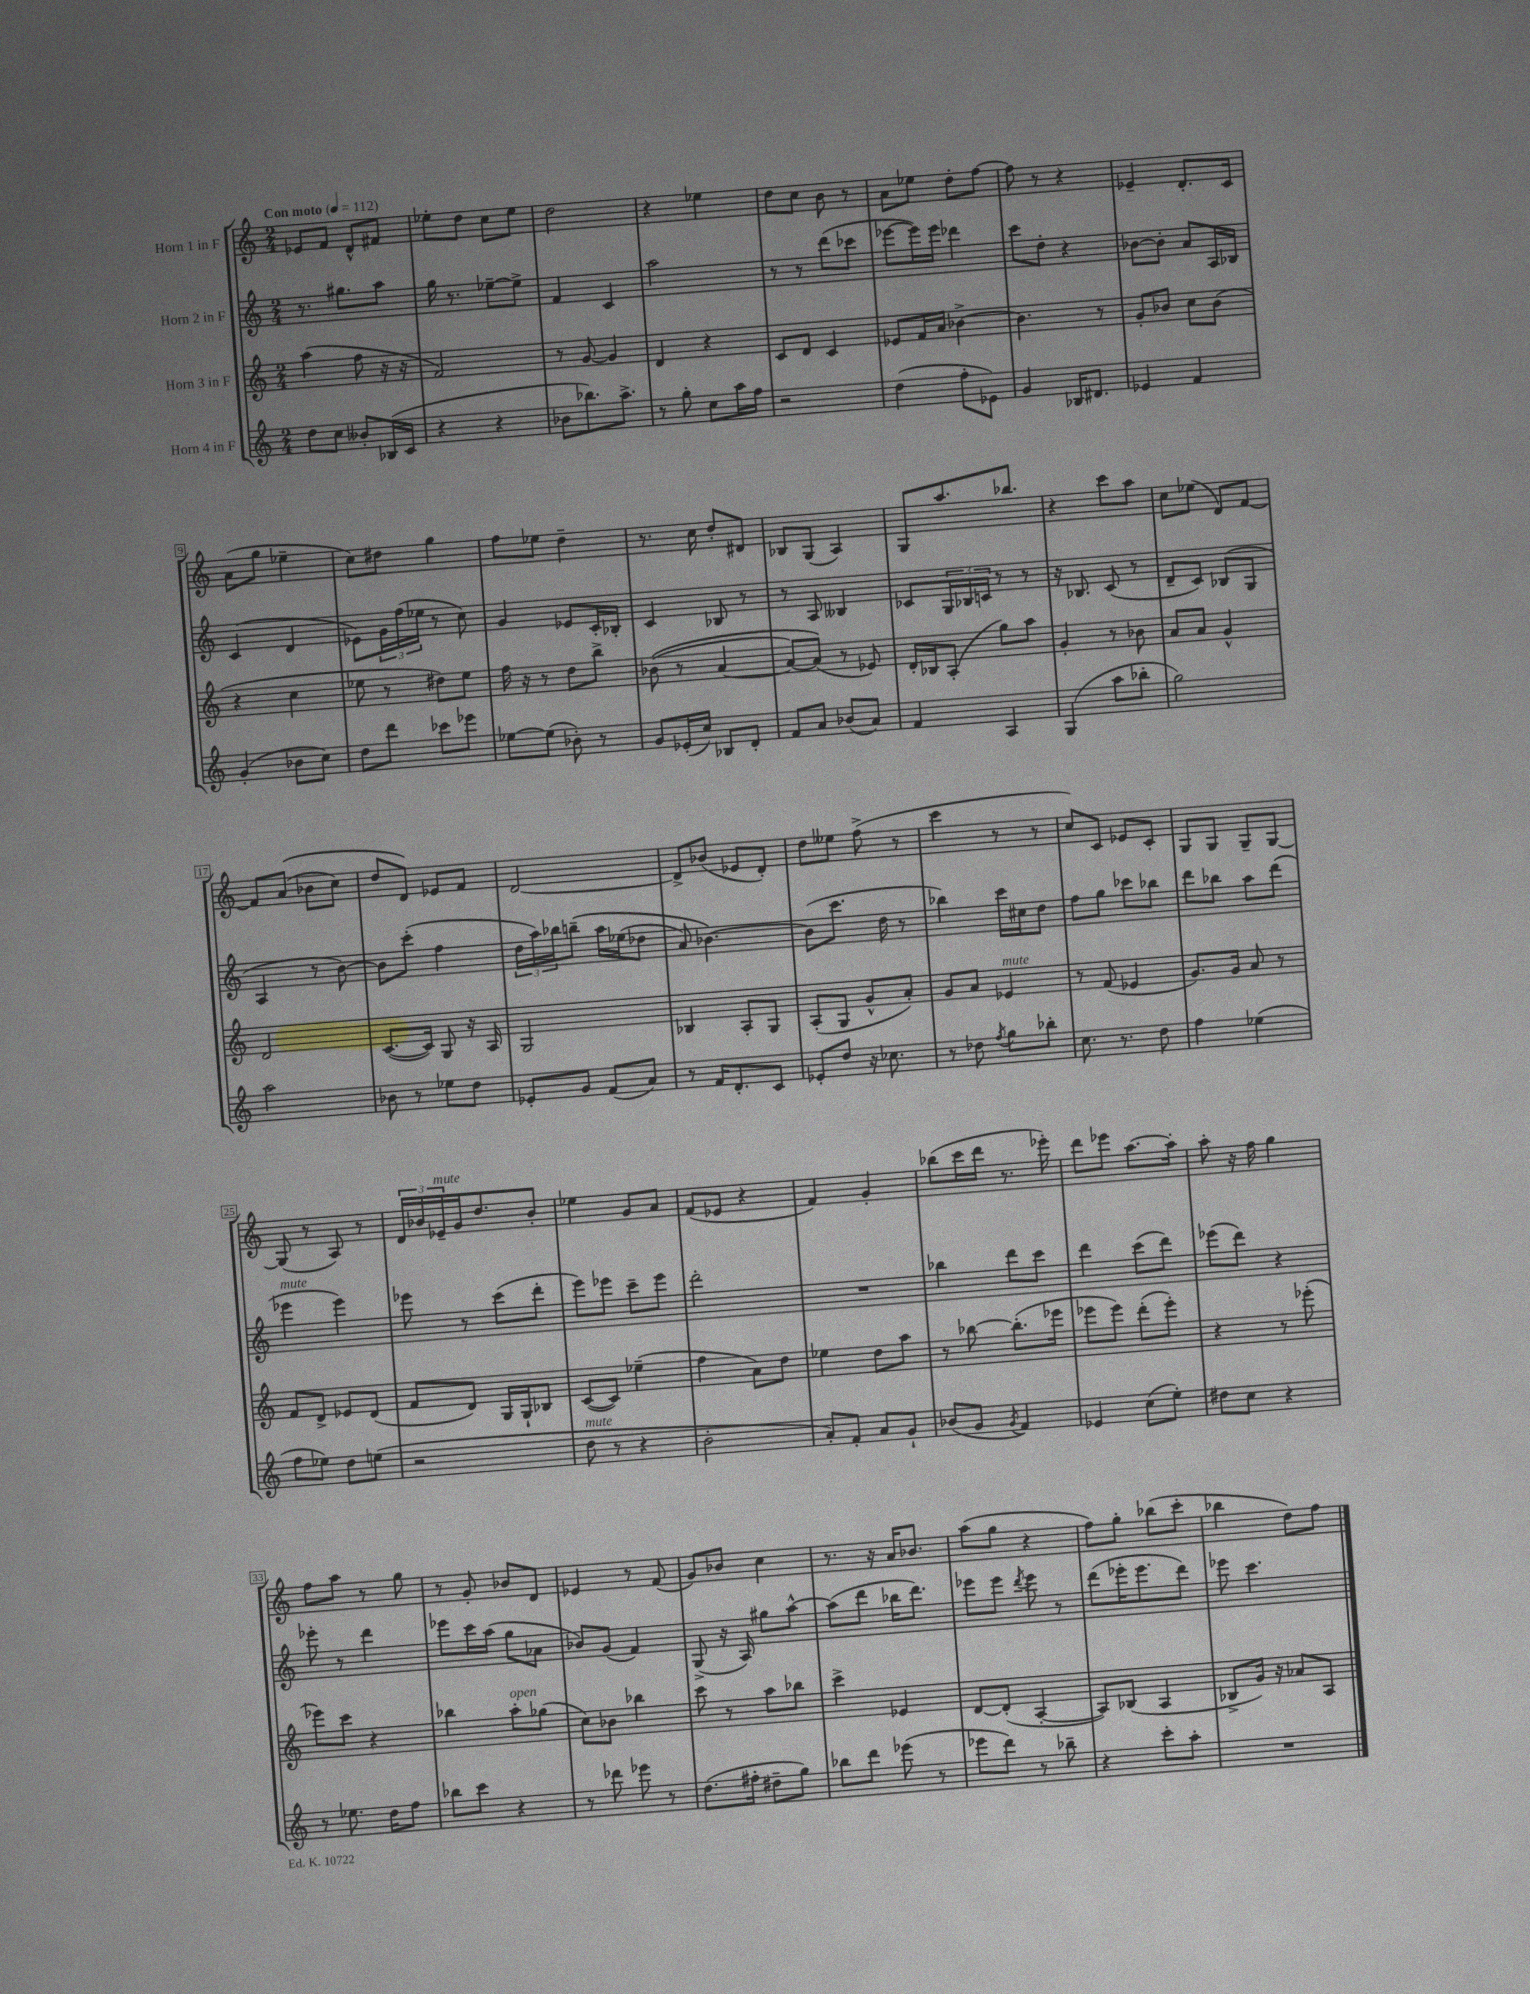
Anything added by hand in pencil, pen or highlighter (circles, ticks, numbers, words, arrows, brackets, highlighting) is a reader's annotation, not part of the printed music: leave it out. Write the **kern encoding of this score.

**kern	**kern	**kern	**kern
*part4	*part3	*part2	*part1
*staff4	*staff3	*staff2	*staff1
*I"Horn 4 in F	*I"Horn 3 in F	*I"Horn 2 in F	*I"Horn 1 in F
*clefG2	*clefG2	*clefG2	*clefG2
*k[]	*k[]	*k[]	*k[]
*M2/4	*M2/4	*M2/4	*M2/4
*MM112	*MM112	*MM112	*MM112
=1	=1	=1	=1
!	!	!	!LO:TX:a:B:t=Con moto
8dd\L	(4aa\	8.r	8e-X/L
8cc\J	.	.	8f/J
.	.	8.gg#X\L	.
8b--X'/L	8ff\	.	8d^^/L
(16B-X/L	16r	8aa\J	8f#X/J
16c/JJ	16r	.	.
=2	=2	=2	=2
4r	2f/)	16gg\	8ee-X'\L
.	.	8.r	.
.	.	.	8dd\J
4r	.	[8ee-X~\L	8cc\L
.	.	8ee-^\J]	8ee-\J
=3	=3	=3	=3
8b-X\L	8r	4f/	2dd\
8.bb-X\)	[8g/	.	.
.	4g/]	4c/	.
8.aa^\J	.	.	.
=4	=4	=4	=4
8r	4d/	2aa\	4r
8gg'\	.	.	.
8cc\L	4r	.	4ee-X\
16aa\L	.	.	.
16ff\JJ	.	.	.
=5	=5	=5	=5
2r	8c/L	8r	8dd\L
.	8d/J	8r	8cc\J
.	4c/	(8ddd\L	8b\
.	.	8ccc-X\J	8r
=6	=6	=6	=6
(4dd\	8e-X/L	[8eee-X\L	8a\L
.	16f/L	16eee-\L])	8ee-X\J
.	16a/JJ	16eee-\JJ	.
8ff'\L	[4b-X^\	4ddd-X\	8dd'\L
8e-X\J)	.	.	[8ff\J
=7	=7	=7	=7
4g/	4.b-\]	8ccc\L	8ff\]
.	.	8dd'\J	8r
16B-X/KL	.	4r	4r
8.d#X/J	.	.	.
.	8r	.	.
=8	=8	=8	=8
4e-X/	8g'/L	[8b-X\L	4e-X~/
.	8b-X/J	8b-'\J]	.
4f/	8cc\L	8a/L	8.d'/L
.	(8b-\J	16A/L	.
.	.	16B-X/JJ	16c/Jk
!!LO:LB:g=z
=9	=9	=9	=9
(4g'/	4r	(4c/	(8a\L
.	.	.	8gg\J
8b-X\L	4cc\	4d/	4ee-X~\
8cc\J)	.	.	.
=10	=10	=10	=10
8dd\L	8ee-X\	8e-X\L)	8cc\L)
8ddd\J	8r	24g\L	8dd#X\J
.	.	(24ff\	.
.	.	24ee-X\JJ	.
8ccc-X\L	8dd#X\L)	8r	4gg\
8eee-X\J	8ee-\J	8cc\)	.
=11	=11	=11	=11
[8ee-X\L	16ff\	4g/	8ff\L
.	16r	.	.
(8ee-\J]	8r	.	8ee-X\J
8b-X'\)	8dd\L	8e-X/L	4dd~\
8r	8bb^\J	16c'/L	.
.	.	16B-X'/JJ	.
=12	=12	=12	=12
8g/L	((8b-X\	4c/	8.r
(16e-X'/L	8r	.	.
16cc/JJ)	.	.	16cc\
8B-X/L	[4a/	8B-X/	8dd'/L
8d'/J	.	8r	8d#X/J
=13	=13	=13	=13
8f/L	8a/L_)	8r	8B-X/L
8a/J	(8a/J])	8A/	(8G/J
(8b-X/L	8r	4B--X/	4A/)
8a/J)	8e-X/)	.	.
=14	=14	=14	=14
4f/	16d'/LL	8c-X/L	8G/L
.	16B-X/J	.	.
.	(8A'/J	24G/L	8.aa/
.	.	24B-X/	.
.	.	24cn/JJ	.
4A/	8gg\L)	8r	.
.	.	.	8.bb-X/J
.	8aa\J	8r	.
=15	=15	=15	=15
(4G/	4g'/	16r	4r
.	.	8.B-X/	.
8aa\L	8r	(8c/	8ccc\L
8bb-X'\J	8b-X\	8r	8aa\J
=16	=16	=16	=16
2gg\)	8a/L	8d~/L	8cc\L
.	8a/J	8c/J)	(8ee-X\J
.	4g^^/	(8B-X/L	8d/L)
.	.	8G/J	[8f/J
!!LO:LB:g=z
=17	=17	=17	=17
2aa\	2d/	4A/	8f/L]
.	.	.	((8a/J
.	.	8r	8b-X\L
.	.	[8b\)	8cc\J)
=18	=18	=18	=18
8b-X\	([8.c/L	8b\L]	8dd/L
8r	.	(8ccc'\J	8d/J)
.	16c/Jk])	.	.
8ee-X\L	8G/	4ff\	8e-X/L
8dd\J	16r	.	8f/J
.	16A/	.	.
=19	=19	=19	=19
8e-X'/L	2G/	24dd\LL	[2d/
.	.	24aa\)	.
.	.	24bb-X\J	.
8g/J	.	(8bbn~\J	.
(8f/L	.	16aa\LL	.
.	.	(16ee-X\J	.
8a/J)	.	8dd-X\J	.
=20	=20	=20	=20
8r	4B-X/	8a/)	8d^/L]
16f/KL	.	[4.b-X\)	(8b-X/J
8.d'/	.	.	.
.	8A'/L	.	8e-X/L
8c/J	8G/J	.	8d'/J)
=21	=21	=21	=21
8e-X'/L	(8A'/L	(8b-\L]	8dd\L
8dd/J	8G/J	8.ccc\J	8ee--X\J
16r	8g^^/L	.	(8ff^\
8.cc-X\	.	16dd\	.
.	8a'/J)	8r	8r
=22	=22	=22	=22
8r	8g/L	4bb-X\)	4ccc\
8dd-X\	8a/J	.	.
8qff/	.	.	.
!	!LO:TX:a:i:t=mute	!	!
8gg\L	4e-X/	16ccc\LL	8r
.	.	16cc#X\J	.
8bb-X'\J	.	8dd\J	8r
=23	=23	=23	=23
8.cc\	8r	8ff\L	8cc/L)
.	(8f/	8gg\J	8c/J
8.r	.	.	.
.	4e-X/	8ccc-X\L	8e-X/L
8dd\	.	8bb-X\J	8c'/J
=24	=24	=24	=24
4ff\	8.g/L)	8ddd\L	8G/L
.	.	8bb-X\J	8G/J
.	16g/Jk	.	.
(4ee-X\	8a/	8aa\L	8G~/L
.	8r	(8ddd\J	[8G/J
!!LO:LB:g=z
=25	=25	=25	=25
!	!	!LO:TX:a:i:t=mute	!
8ff\L	8f/L	4eee-X\	(8G/]
8ee-X\J)	8d^/J	.	8r
8dd\L	8e-X/L	4eee-\)	8A/)
(8een\J	(8d/J	.	8r
=26	=26	=26	=26
2r	8f/L	8eee-X\	24d/LL
.	.	.	24b-X/
!	!	!	!LO:TX:a:i:t=mute
.	.	.	24e-X~/
.	8d/J)	8r	16g/J
.	.	.	8.dd/
.	16G/LL	(8ccc\L	.
.	16G`/J	.	.
.	8B-X/J	8ddd'\J	8b-'/J
=27	=27	=27	=27
!LO:TX:a:i:t=mute	!	!	!
8dd\	([8c/L	8eee\L)	4ee-X\
8r	8c/J])	8eee-X\J	.
4r	(4ee-X~\	8ccc~\L	8g/L
.	.	8eee-\J	8a/J
=28	=28	=28	=28
2b'\	4ff\	2ddd'\	(8f/L
.	.	.	8e-X/J
.	8a\L)	.	4r
.	8dd\J	.	.
=29	=29	=29	=29
8a'/L)	4ee-X\	2r	4f/)
8f'/J	.	.	.
8a/L	8dd\L	.	4g'/
8g`/J	8aa\J	.	.
=30	=30	=30	=30
(8b-X/L	8r	4bb-X\	(8bb-X\L
8g/J	[8bb-X\	.	16ccc\L
.	.	.	16ddd\JJ
8qg/	.	.	.
4f/)	(8.bb-'\L]	8ddd\L	8.r
.	.	8ccc\J	.
.	16eee-X\Jk	.	16eee-X'\)
=31	=31	=31	=31
4e-X/	8eee-X\L	4ddd\	8ddd\L
.	8eee-\J)	.	8eee-X\J
(8cc\L	(8ddd'\L	(8ccc\L	[8.aa\L
8ee'\J)	8eee-'\J)	8ddd\J)	.
.	.	.	16aa'\Jk]
=32	=32	=32	=32
8dd#X\L	4r	(8eee-X\L	8aa'\
8cc\J	.	8ddd\J)	16r
.	.	.	16ff\
4r	8r	4r	4gg\
.	(8eee-X'\	.	.
!!LO:LB:g=z
=33	=33	=33	=33
8r	8eee-X\L)	8eee-X'\	8ff\L
8.ee-X\	8ccc\J	8r	8aa\J
.	4r	4ddd\	8r
16dd\KL	.	.	.
8ff\J	.	.	8gg\
=34	=34	=34	=34
8bb-X\L	4bb-X\	8eee-X\L	8r
8ccc\J	.	16ccc\L	8g'/
.	.	(16aa\JJ	.
!	!LO:TX:a:i:t=open	!	!
4r	8aa'\L	8gg\L	8b-X/L
.	(8gg-X\J	8a-X\J	8d/J
=35	=35	=35	=35
8r	8cc\L)	8b-X/L)	4e-X/
8ddd-X\	8b-X\J	(8g/J	.
8eee-X\	4bb-X\	4f/)	8r
8r	.	.	(8f/
=36	=36	=36	=36
(8.dd\L	8ccc\	(8G^/	8g/L)
.	8r	16r	8b-X/J
16ff#X'\Jk	.	16A/)	.
8dd#X~\L	8aa\L	8gg#X\L	4cc\
8gg\J)	8bb-X\J	[8aa^^\J	.
=37	=37	=37	=37
8bb-X\L	4ccc^\	(8aa\L]	8.r
8ddd\J	.	8ddd\J	.
.	.	.	16r
(8eee-X\	4e-X/	16bb-X\KL	16a/KL
.	.	8.ddd\J)	8.b-X/J
8r	.	.	.
=38	=38	=38	=38
8eee-X\L	[8d/L	8eee-X\L	(8aa\L
8ddd\J)	(8d'/J]	8eee-\J	8gg\J
.	.	8qddd/	.
8r	[4A'/	8eee-\	4r
8bb-X~\	.	8r	.
=39	=39	=39	=39
4r	8A/L])	(8ddd\L	8ff\L)
.	(8B-X/J	16eee-X'\K	8gg'\J
.	.	8.eee-\	.
8ccc'\L	4A/	.	(8bb-X\L
8aa'\J	.	8ddd\J)	8ccc'\J
=40	=40	=40	=40
2r	8B-X^/L	8eee-X\	4bb-X\
.	16g/Jk)	4.ccc\	.
.	16r	.	.
.	8a-X/L	.	8dd\L)
.	8A/J	.	8ff\J
==	==	==	==
*-	*-	*-	*-
